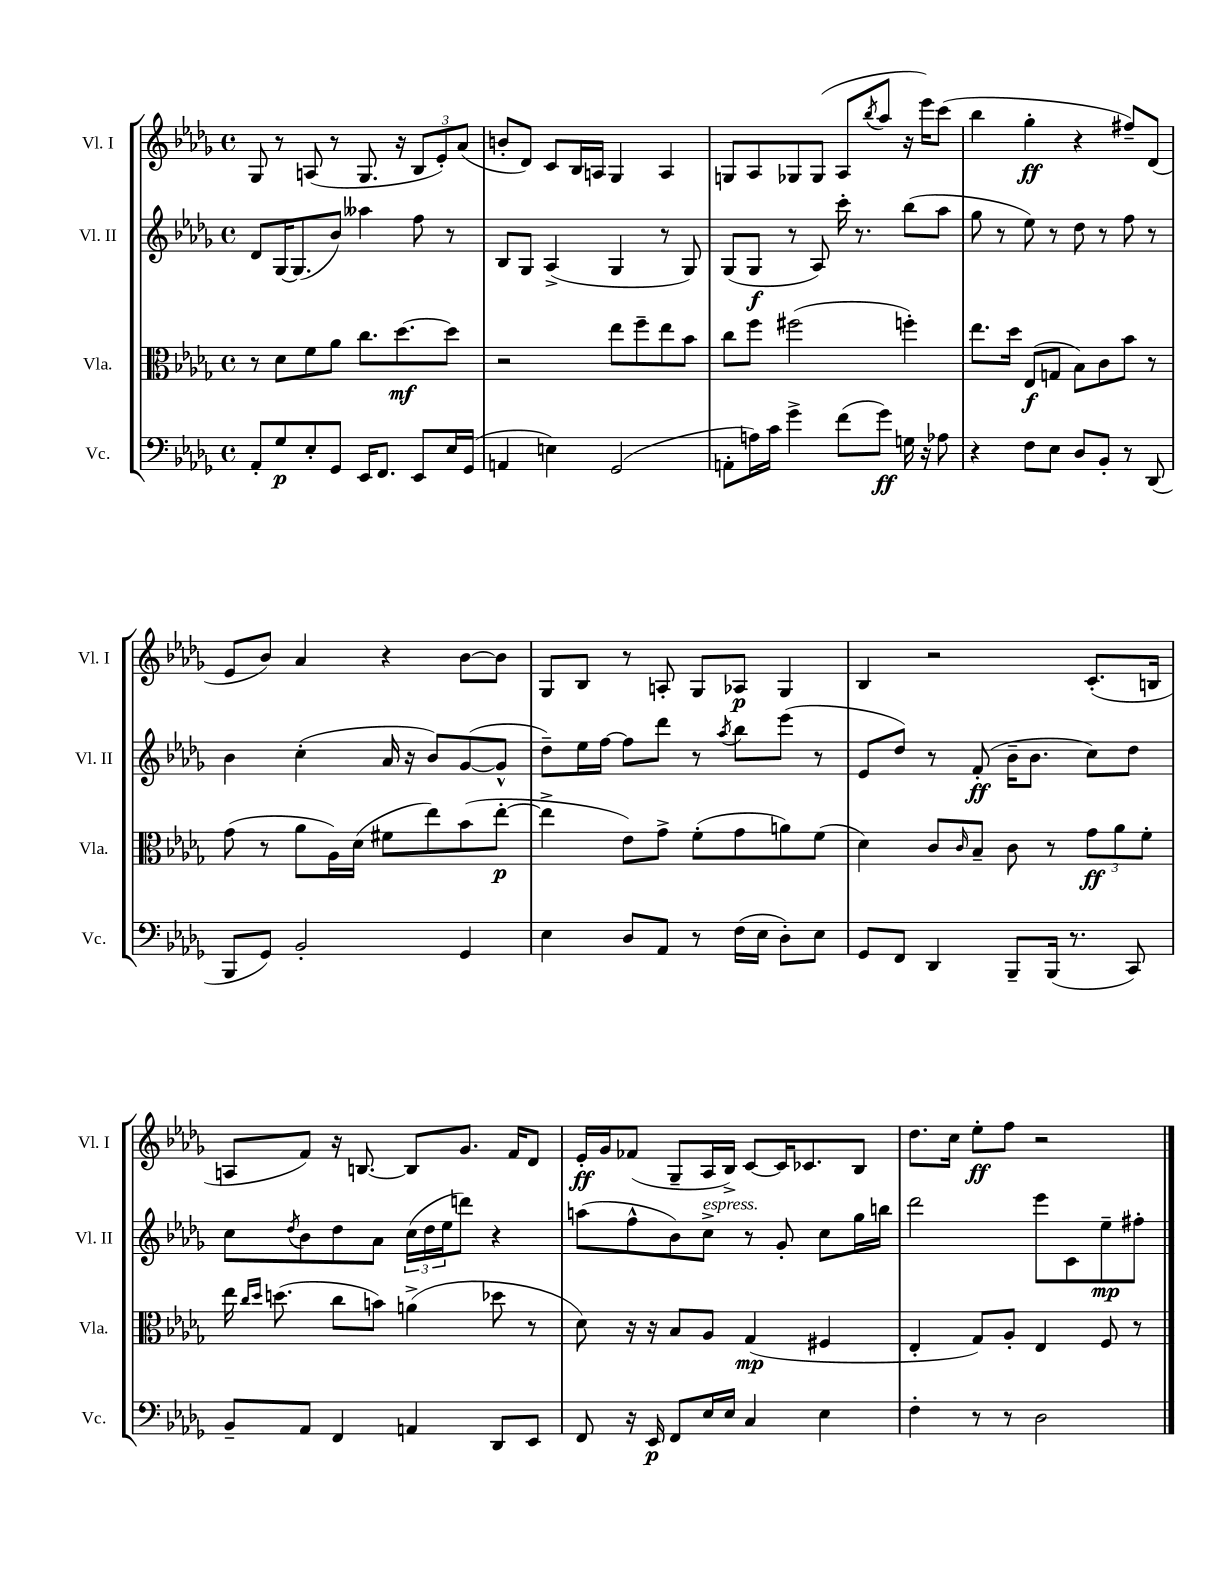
<<
\new StaffGroup <<
\new Staff = "s0" \with { instrumentName = "Vl. I" shortInstrumentName = "Vl. I" } {
    \clef treble \key des \major \defaultTimeSignature \time 4/4
    ges8 r8 a8( r8 ges8. r16 \tuplet 3/2 { bes8 ees'8-.) aes'8( } |
    b'8-. des'8) c'8 bes16 a16 ges4 a4 |
    g8 aes8 ges8 ges8( aes8 \acciaccatura { bes''8 } aes''8 r16 ees'''16) c'''8( |
    bes''4 ges''4-.\ff r4 fis''8--) des'8( |
    ees'8 bes'8) aes'4 r4 bes'8~ bes'8 |
    ges8 bes8 r8 a8-. ges8 aes8\p ges4 |
    bes4 r2 c'8.-.( b16 |
    a8 f'8) r16 b8.~ b8 ges'8. f'16 des'8 |
    ees'16-.\ff ges'16 fes'8( ges8-- aes16 bes16->) c'8~ c'16 ces'8. bes8 |
    des''8. c''16 ees''8-.\ff f''8 r2 \bar "|." |
}
\new Staff = "s1" \with { instrumentName = "Vl. II" shortInstrumentName = "Vl. II" } {
    \clef treble \key des \major \defaultTimeSignature \time 4/4
    des'8 ges16~ ges8.( bes'8) aeses''4 f''8 r8 |
    bes8 ges8 aes4->( ges4 r8 ges8) |
    ges8( ges8\f r8 aes8) c'''16-. r8. bes''8( aes''8 |
    ges''8 r8 ees''8) r8 des''8 r8 f''8 r8 |
    bes'4 c''4-.( aes'16 r16 bes'8) ges'8~( ges'8-^ |
    des''8--) ees''16 f''16~ f''8 des'''8 r8 \acciaccatura { aes''8 } bes''8 ees'''8( r8 |
    ees'8 des''8) r8 f'8-.\ff( bes'16-- bes'8. c''8) des''8 |
    c''8 \acciaccatura { des''8 } bes'8 des''8 aes'8 \tuplet 3/2 { c''16( des''16 ees''16 } d'''8) r4 |
    a''8( f''8-^ bes'8) c''8->^\markup { \italic "espress." } r8 ges'8-. c''8 ges''16 b''16 |
    des'''2 ees'''8 c'8 ees''8--\mp fis''8-. \bar "|." |
}
\new Staff = "s2" \with { instrumentName = "Vla." shortInstrumentName = "Vla." } {
    \clef alto \key des \major \defaultTimeSignature \time 4/4
    r8 des'8 f'8 aes'8 c''8. des''8.~\mf des''8 |
    r2 ees''8 f''8-- ees''8 bes'8 |
    c''8 f''8 fis''2( f''4-.) |
    ees''8. des''16 ees8\f( g8 bes8) c'8 bes'8 r8 |
    ges'8( r8 aes'8 aes16) des'16( fis'8 ees''8) bes'8( ees''8~-.\p |
    ees''4-> ees'8) ges'8-> f'8-.( ges'8 a'8) f'8( |
    des'4) c'8 \grace { c'16 } bes8-- c'8 r8 \tuplet 3/2 { ges'8\ff aes'8 f'8-. } |
    ees''16 \grace { c''16 des''16 } d''8.( c''8 b'8) a'4->( des''8 r8 |
    des'8) r16 r16 bes8 aes8 ges4\mp( fis4 |
    ees4-. ges8) aes8-. ees4 f8 r8 \bar "|." |
}
\new Staff = "s3" \with { instrumentName = "Vc." shortInstrumentName = "Vc." } {
    \clef bass \key des \major \defaultTimeSignature \time 4/4
    aes,8-. ges8\p ees8-. ges,8 ees,16 f,8. ees,8 ees16 ges,16( |
    a,4 e4) ges,2( |
    a,8-. a16) c'16 ges'4-> f'8( ges'8\ff) g16 r16 aes8 |
    r4 f8 ees8 des8 bes,8-. r8 des,8( |
    bes,,8 ges,8) bes,2-. ges,4 |
    ees4 des8 aes,8 r8 f16( ees16 des8-.) ees8 |
    ges,8 f,8 des,4 bes,,8-- bes,,16( r8. c,8) |
    bes,8-- aes,8 f,4 a,4 des,8 ees,8 |
    f,8 r16 ees,16\p f,8 ees16 ees16 c4 ees4 |
    f4-. r8 r8 des2 \bar "|." |
}
>>
>>
\layout { \context { \Score \remove "Bar_number_engraver" } }
